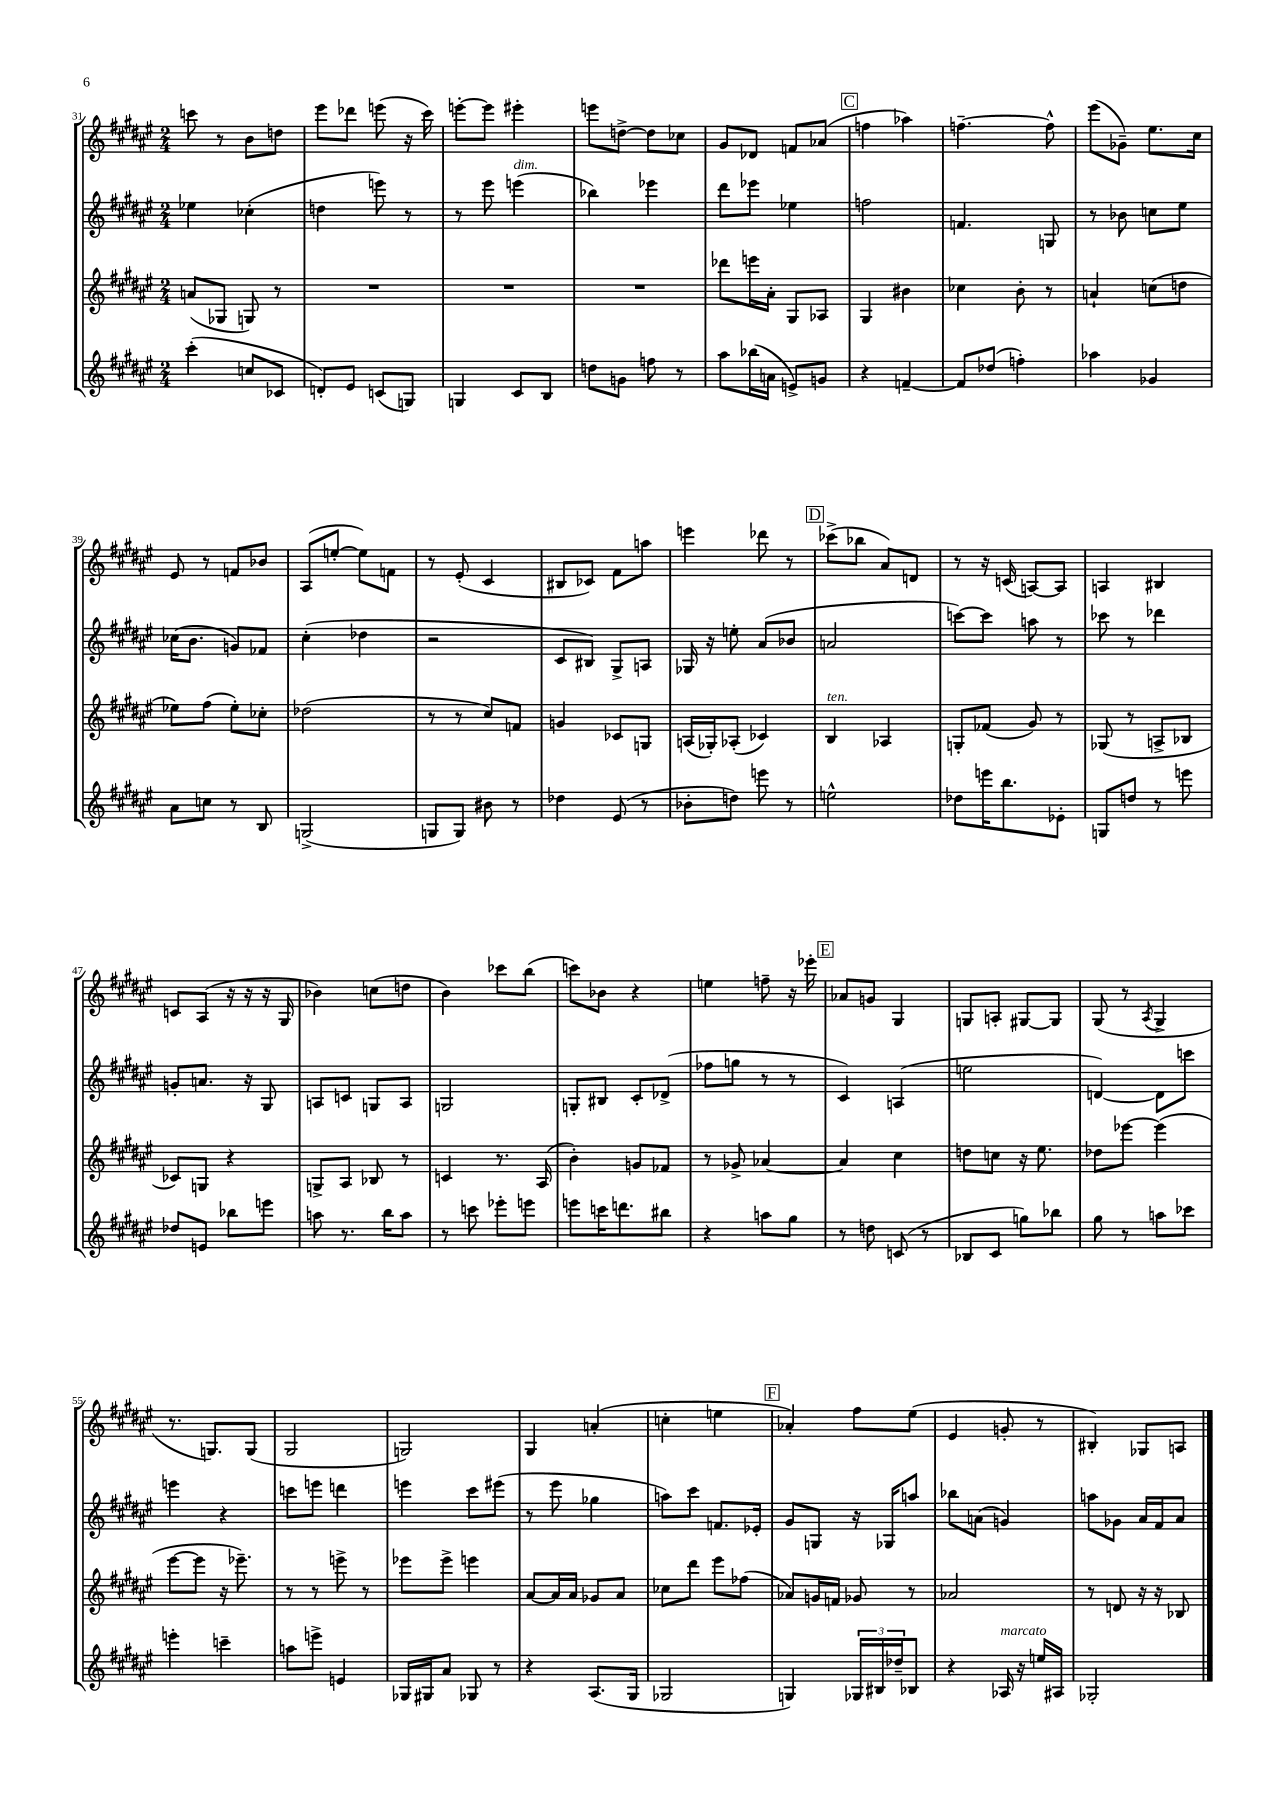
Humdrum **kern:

**kern	**kern	**kern	**kern
*staff4	*staff3	*staff2	*staff1
*clefG2	*clefG2	*clefG2	*clefG2
*k[f#c#g#d#a#e#]	*k[f#c#g#d#a#e#]	*k[f#c#g#d#a#e#]	*k[f#c#g#d#a#e#]
*M2/4	*M2/4	*M2/4	*M2/4
(4ccc#'	(8a	4ee-	8ccc
.	8G-	.	8r
8cc	8G)	(4cc-'	8b
8c-	8r	.	8dd
=	=	=	=
8d')	2r	4dd	8eee#
8e#	.	.	8ddd-
(8c	.	8eee)	(8eee
8G)	.	8r	16r
.	.	.	16ccc#)
=	=	=	=
4G	2r	8r	[8eee'
.	.	8eee#	8eee]
8c#	.	(4eee	4eee#'
8B	.	.	.
=	=	=	=
8dd	2r	4bb-)	8eee
8g	.	.	[8dd^
8ff	.	4eee-	8dd]
8r	.	.	8cc-
=	=	=	=
8aa#	8ddd-	8ddd#	8g#
(16bb-	16eee	8eee-	8d-
16a	16a#'	.	.
8e^)	8G#	4ee-	8f
8g	8A-	.	(8a-
=	=	=	=
4r	4G#	2ff	4ff
[4f~	4b#	.	4aa-)
=	=	=	=
8f]	4cc-	4.f	[4.ff~
(8dd-	.	.	.
4ff')	8b'	.	.
.	8r	8G	8ff^^]
=	=	=	=
4aa-	4a`	8r	(8eee#
.	.	8b-	8g-~)
4g-	(8cc	8cc	8.ee#
.	8dd	8ee#	.
.	.	.	16cc#
=	=	=	=
8a#	8ee-)	(16cc-	8e#
.	.	8.b	.
8cc	(8ff#	.	8r
8r	8ee-')	8g)	8f
8B	8cc-'	8f-	8b-
=	=	=	=
(2G^	(2dd-	(4cc#'	(8A#
.	.	.	[8ee'
.	.	4dd-	8ee])
.	.	.	8f
=	=	=	=
8G	8r	2r	8r
8G)	8r	.	(8e#'
8b#	8cc#)	.	4c#
8r	8f	.	.
=	=	=	=
4dd-	4g	8c#	8B#
.	.	8B#)	8c-)
(8e#	8c-	8G#^	8f#
8r	8G	8A	8aa
=	=	=	=
8b-'	(16A	16G-	4eee
.	16G-')	16r	.
8dd)	(8A-'	8ee'	.
8eee	4c-)	(8a#	8ddd-
8r	.	8b-	8r
=	=	=	=
2ee^^	4B	2a	(8ccc-^
.	.	.	8bb-
.	4A-	.	8a#)
.	.	.	8d
=	=	=	=
8dd-	8G'	[8ccc)	8r
16eee	(8f-	8ccc]	16r
8.bb	.	.	(16c
.	8g#)	8aa	[8A)
8e-'	8r	8r	8A]
=	=	=	=
8G	(8G-	8ccc-	4A
8dd	8r	8r	.
8r	8A^	4ddd-	4B#
8eee	8B-	.	.
=	=	=	=
8dd-	8c-)	8g'	8c
8e	8G	8.a	(8A#
8bb-	4r	.	16r
.	.	16r	16r
8eee	.	8G#	16r
.	.	.	16G#
=	=	=	=
8aa	8G^	8A	4b-)
8.r	8A#	8c	.
.	8B-	8G	(8cc
16bb	.	.	.
8aa	8r	8A	8dd
=	=	=	=
8r	4c	2G	4b)
8ccc	.	.	.
8eee-'	8.r	.	8ccc-
8eee	.	.	(8bb
.	(16A#	.	.
=	=	=	=
8eee	4b')	8G'	8ccc)
16ccc	.	8B#	8b-
8.ddd	.	.	.
.	8g	8c#'	4r
8bb#	8f-	(8d-^	.
=	=	=	=
4r	8r	8ff-	4ee
.	8g-^	8gg	.
8aa	[4a-	8r	8ff~
8gg#	.	8r	16r
.	.	.	16eee-'
=	=	=	=
8r	4a-]	4c#)	8a-
8dd	.	.	8g
(8c	4cc#	(4A	4G#
8r	.	.	.
=	=	=	=
8B-	8dd	2ee	8G
8c#	8cc	.	8A'
8gg)	16r	.	[8G#
.	8.ee#	.	.
8bb-	.	.	8G#]
=	=	=	=
8gg#	8dd-	[4d)	(8G#
8r	[8eee-	.	8r
.	.	.	8qA#
8aa	(4eee-]	8d]	4G#^
8ccc-	.	8ccc	.
=	=	=	=
4eee'	[8eee#	4eee	8.r
.	8eee#]	.	.
.	.	.	8.G)
4ccc~	16r	4r	.
.	8.eee-~)	.	.
.	.	.	(8G
=	=	=	=
8aa	8r	8ccc	2G#
8eee^	8r	8eee	.
4e	8eee^	4ddd	.
.	8r	.	.
=	=	=	=
16G-	8eee-	4eee	2G)
16G#	.	.	.
8a#	8eee-^	.	.
8G-	4eee	8ccc#	.
8r	.	(8eee#	.
=	=	=	=
4r	[8a#	8r	4G#
.	16a#]	8eee#	.
.	16a#	.	.
(8.A#	8g-	4gg-	(4a'
.	8a#	.	.
16G#	.	.	.
=	=	=	=
2G-	8cc-	8aa)	4cc'
.	8ddd#	8ccc#	.
.	8eee#	8.f	4ee
.	(8ff-	.	.
.	.	16e-'	.
=	=	=	=
4G)	8a-)	8g#	4a-')
.	16g	8G	.
.	16f	.	.
24G-	8g-	16r	8ff#
24B#	.	.	.
.	.	16G-	.
24dd-~	.	.	.
8B-	8r	8aa	(8ee#
=	=	=	=
4r	2a-	8bb-	4e#
.	.	(8a	.
16A-	.	4g)	8g'
16r	.	.	.
16ee	.	.	8r
16A#	.	.	.
=	=	=	=
2G-'	8r	8aa	4B#')
.	8d	8g-	.
.	16r	16a#	8G-
.	16r	16f#	.
.	8B-	8a#	8A
==	==	==	==
*-	*-	*-	*-
